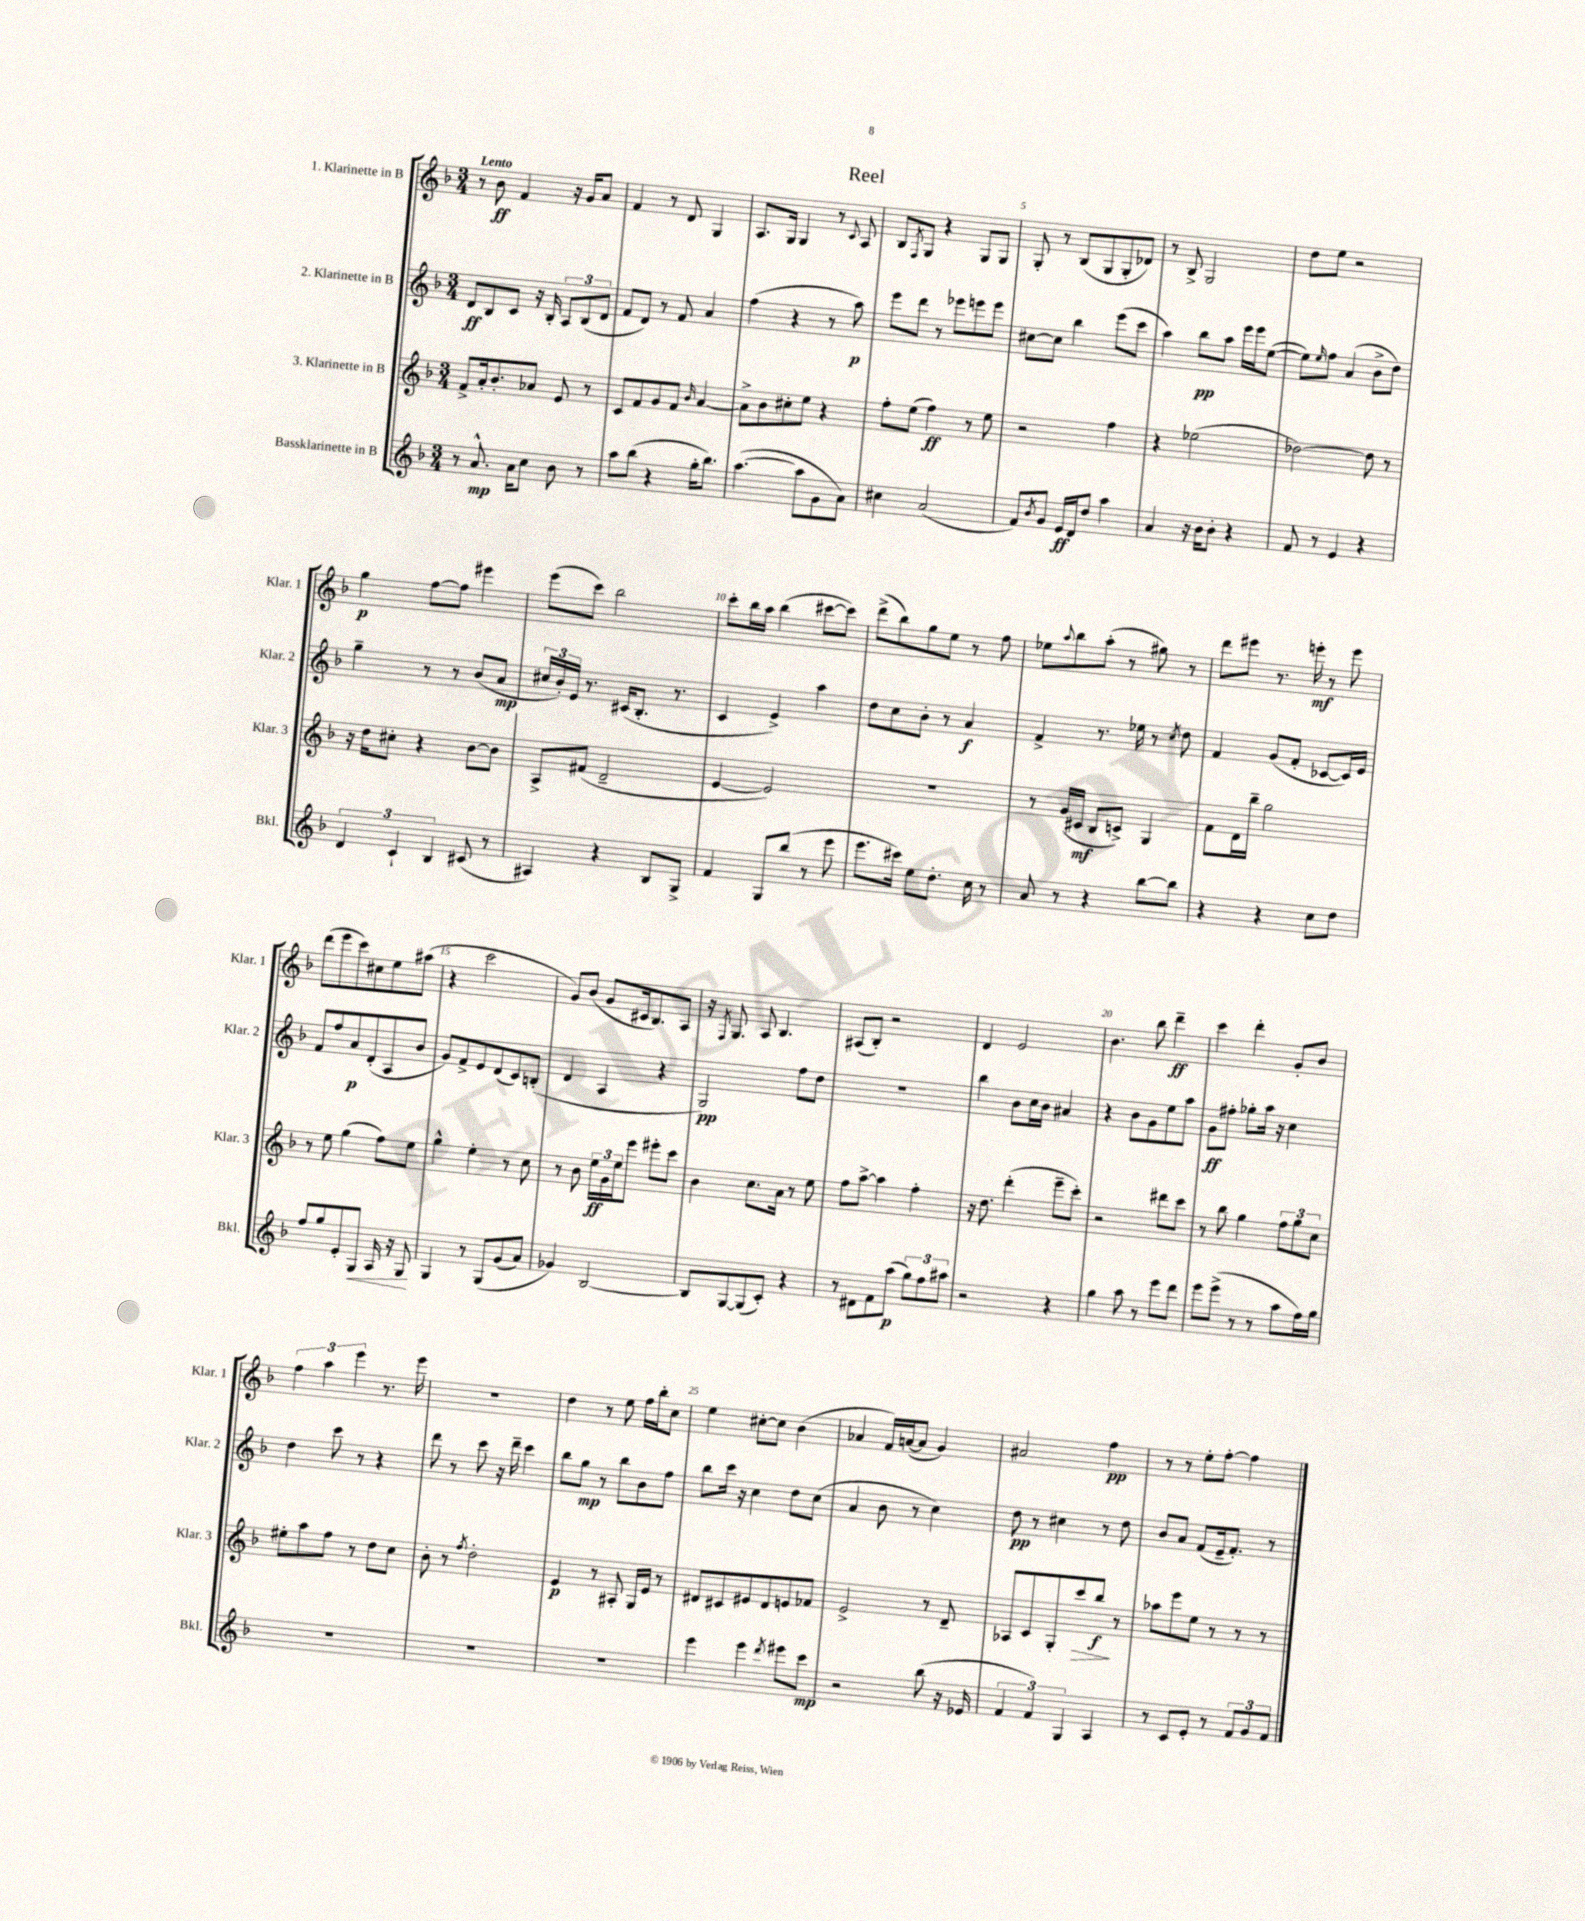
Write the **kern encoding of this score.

**kern	**kern	**kern	**kern
*staff4	*staff3	*staff2	*staff1
*clefG2	*clefG2	*clefG2	*clefG2
*k[b-]	*k[b-]	*k[b-]	*k[b-]
*M3/4	*M3/4	*M3/4	*M3/4
8r	8f^/L	8d/L	8r
8.a^^/	16a'/k	8B-/	8b-\
.	8.b-'/	.	.
.	.	8c/J	4f/
16a\LK	.	.	.
8cc\J	8a-/J	16r	.
.	.	16B-'/	.
8b-\	8e/	12A/L	16r
.	.	.	16g/LK
.	.	(12B-/	.
8r	8r	.	8a/J
.	.	12d/J	.
=	=	=	=
8aa\L	8c/L	8f/L	4f/
(8bb-\J	8f/	8d/J)	.
4r	8g/	8r	8r
.	8f/J	8f/	8d/
.	16qqb-/	.	.
16gg'\LK	[4a/	4a/	4G/
8.bb-\J)	.	.	.
=	=	=	=
([4.aa\	8a^\]L	(4ff\	8.A/L
.	8b-\	.	.
.	.	.	16G/Jk
.	8cc#'\	4r	4G/
8aa\]L	8ee\J	.	.
8g\	4r	8r	8r
.	.	.	8qqc/
8a\J)	.	8aa\)	8A/
=	=	=	=
4cc#\	8ff'\L	8eee\L	8B-/L
.	.	.	8qF/
.	(8ee\J	8ddd\J	8G/J
(2a/	4ff\)	8r	4r
.	.	8eee-\L	.
.	8r	8eee\	8G/L
.	8ee\	8eee\J	8G/J
=	=	=	=
8f/L)	2r	[8cc#\L	8G'/
8qb-/	.	.	.
8g/J	.	8cc#\]J	8r
16e/LL	.	4bb-\	(8B-/L
16d/J	.	.	.
8dd/J	.	.	8G/
4aa\	4ff\	(8eee\L	8G'/
.	.	8ccc\J	8d-/J)
=	=	=	=
4a/	4r	4aa\)	8r
.	.	.	8B-^/
16r	(2ee-\	8bb-\L	2G/
16b-\LK	.	.	.
8b-'\J	.	8aa\J	.
4r	.	16eee\LL	.
.	.	16eee\J	.
.	.	([8ee\J	.
=	=	=	=
8f/	[2dd-\)	8ee\]L)	8dd\L
.	.	16qqee/	.
8r	.	8ff\J	8ee\J
4e/	.	(4a/	2r
4r	8dd-\]	8b-^\L	.
.	8r	8dd\J)	.
=	=	=	=
6d/	16r	4gg~\	4gg\
.	16dd\LK	.	.
.	8cc#'\J	.	.
6c`/	.	.	.
.	4r	8r	[8ff\L
6B-/	.	.	.
.	.	8r	8ff\]J
(8c#/	[8b-\L	(8b-/L	4eee#\
8r	8b-\]J	8a/J	.
=	=	=	=
4A#/)	8A^/L	24cc#/LL	(8eee\L
.	.	24b-'/)	.
.	.	24e/JJ	.
.	(8f#/J	8.r	8ccc\J)
4r	2d~/	.	2bb-\
.	.	(16c#/LK	.
.	.	8.B-'/J	.
8B-/L	.	.	.
.	.	8.r	.
8G^/J	.	.	.
=	=	=	=
4f/	[4e/	4c/	8ccc'\L
.	.	.	16bb-\L
.	.	.	16aa\JJ
8G/L	2e/])	4e^/)	(4bb-\
(8bb-/J	.	.	.
8r	.	4aa\	[8ccc#\L
8eee\	.	.	8ccc#\]J)
=	=	=	=
8.eee\L	2.r	8dd\L	(8ddd^\L
.	.	8cc\	8bb-\)
16ccc#\Jk)	.	.	.
8ee\L	.	8b-'\J	8gg\
8.dd'\J	.	8r	8ee\J
.	.	4a/	8r
16cc\	.	.	.
8r	.	.	8ff\
=	=	=	=
8a/	8r	4f^/	8ee-\L
.	.	.	8qqaa/
8r	(16g/LL	.	8bb-\
.	16c#/JJ	.	.
4r	8B-/L	8.r	(8aa'\J
.	8c^/J)	.	8r
.	.	16ee-\	.
[8bb-\L	4G/	8r	8gg#\)
.	.	8qcc/	.
8bb-\]J	.	8dd\	8r
=	=	=	=
4r	8f\L	4f/	8ddd\L
.	16d\L	.	8eee#\J
.	16bb-~\JJ	.	.
4r	2gg\	(8g/L	8.r
.	.	8f'/J	.
.	.	.	16eee'\
8cc\L	.	[8c-/L	8r
8dd\J	.	16c-/]L)	8eee\
.	.	16e/JJ	.
=	=	=	=
8ff/L	8r	8f/L	(8ddd\L
8gg/	8ee\	8ff/	8eee\
8e'/	(4gg\	8a/	8ccc\)
8G/J	.	(8d'/	8cc#\
16A/	8ff\L)	8A/	8ee\
16r	.	.	.
8G/	8ee\J	8b-/J	(8aa#\J
=	=	=	=
4G/	4gg^^\	8g/L)	4r
.	.	8f^/	.
8r	4ee'\	8e/	2ccc\
&(8G/L	.	(8d/	.
(8g/	8r	8c/)	.
8a/J)	8cc\	(8B'/J	.
=	=	=	=
4g-/&)	8r	4d/	8g/L)
.	8b-\	.	(8b-/J
[2B-/	24ee\LL	4A/	8g/L
.	24g\	.	.
.	24ee\J	.	.
.	8eee\J	.	16c#/k
.	.	.	8.B-/)
.	8eee#'\L	4r	.
.	8ccc\J	.	8A/J
=	=	=	=
8B-/]L	4b-\	2G/)	16r
.	.	.	8qF/
.	.	.	8.G/
[8G/	.	.	.
(8G/]	8.cc\L	.	8A/
8c'/J)	.	.	4.B-/
.	16a\Jk	.	.
4r	8r	8ff\L	.
.	8ee\	8dd\J	.
=	=	=	=
8r	8ff\L	2.r	(8A#/L
8d#\L	[8aa^\J	.	8B-'/J)
8f\	4aa\]	.	2r
(8aa\J	.	.	.
12gg\L)	4ff'\	.	.
12ff\	.	.	.
12aa#\J	.	.	.
=	=	=	=
2r	16r	4bb-\	4d/
.	8.dd\	.	.
.	(4ddd'\	8b-\L	2e/
.	.	16cc\L	.
.	.	16b-\JJ	.
4r	8eee~\L	4a#/	.
.	8ccc'\J)	.	.
=	=	=	=
4gg\	2r	4r	4.b-\
8aa\	.	8b-\L	.
8r	.	8g\	8bb-\
8eee\L	8ddd#\L	8ee\	4ddd~\
8ddd\J	8ccc\J	8aa\J	.
=	=	=	=
8eee\L	8r	8g\L	4ccc\
(8eee^\J	8bb-\	8ff#'\J	.
8r	4gg\	8gg-'\L	4ddd'\
8r	.	16aa\Jk	.
.	.	16r	.
8aa\L	12ff\L	4cc\	8g'/L
.	12gg\	.	.
16ff\L)	.	.	8b-/J
.	12cc\J	.	.
16gg\JJ	.	.	.
=	=	=	=
2.r	8ee#'\L	4dd\	6ff\
.	8aa\	.	.
.	.	.	6aa\
.	8ff\J	8ccc\	.
.	.	.	6eee\
.	8r	8r	.
.	8dd\L	4r	8.r
.	8cc\J	.	.
.	.	.	16eee\
=	=	=	=
2.r	8b-'\	8ddd\	2.r
.	8r	8r	.
.	8qff/	.	.
.	2dd'\	8ccc\	.
.	.	16r	.
.	.	16ddd~\	.
.	.	4ccc\	.
=	=	=	=
2.r	4e/	8bb-\L	4dd\
.	.	8gg\J	.
.	8r	8r	8r
.	8A#'/	8bb-\L	8ee\
.	16G/LL	8b-\	16ff\LL
.	16e/JJ	.	16bb-'\J
.	8r	8ff\J	8cc\J
=	=	=	=
4eee\	8d#/L	8bb-\L	4ee\
.	8c#/	16ccc\Jk	.
.	.	16r	.
4eee\	8e#/	4cc\	[8cc#'\L
.	8d#/	.	8cc#\]J
8qddd/	.	.	.
8eee#\L	8e/	8dd\L	(4b-\
8ccc\J	8f-/J	(8cc\J	.
=	=	=	=
2r	2e^/	4a/	4a-/
.	.	8b-\	16f/LL)
.	.	.	([16a/J
.	.	8r	8a/]J
(8bb-\	8r	4cc\)	4g/)
16r	8d~/	.	.
16e-/	.	.	.
=	=	=	=
6f/	8A-/L	8dd\	2a#/
.	8c/	8r	.
6f/)	.	.	.
.	8G'/	4cc#\	.
6G/	.	.	.
.	8ccc/	.	.
4A/	8bb-/J	8r	4ff\
.	8r	8dd\	.
=	=	=	=
8r	8aa-\L	8b-/L	8r
8c/L	8eee\	8a/J	8r
8e'/J	8ee\J	(8f/L	8ee'\L
8r	8r	16e~/k	[8ff'\J
.	.	8.f'/J)	.
12f/L	8r	.	4ff\]
12g/	.	.	.
.	8r	8r	.
12f/J	.	.	.
==	==	==	==
*-	*-	*-	*-
